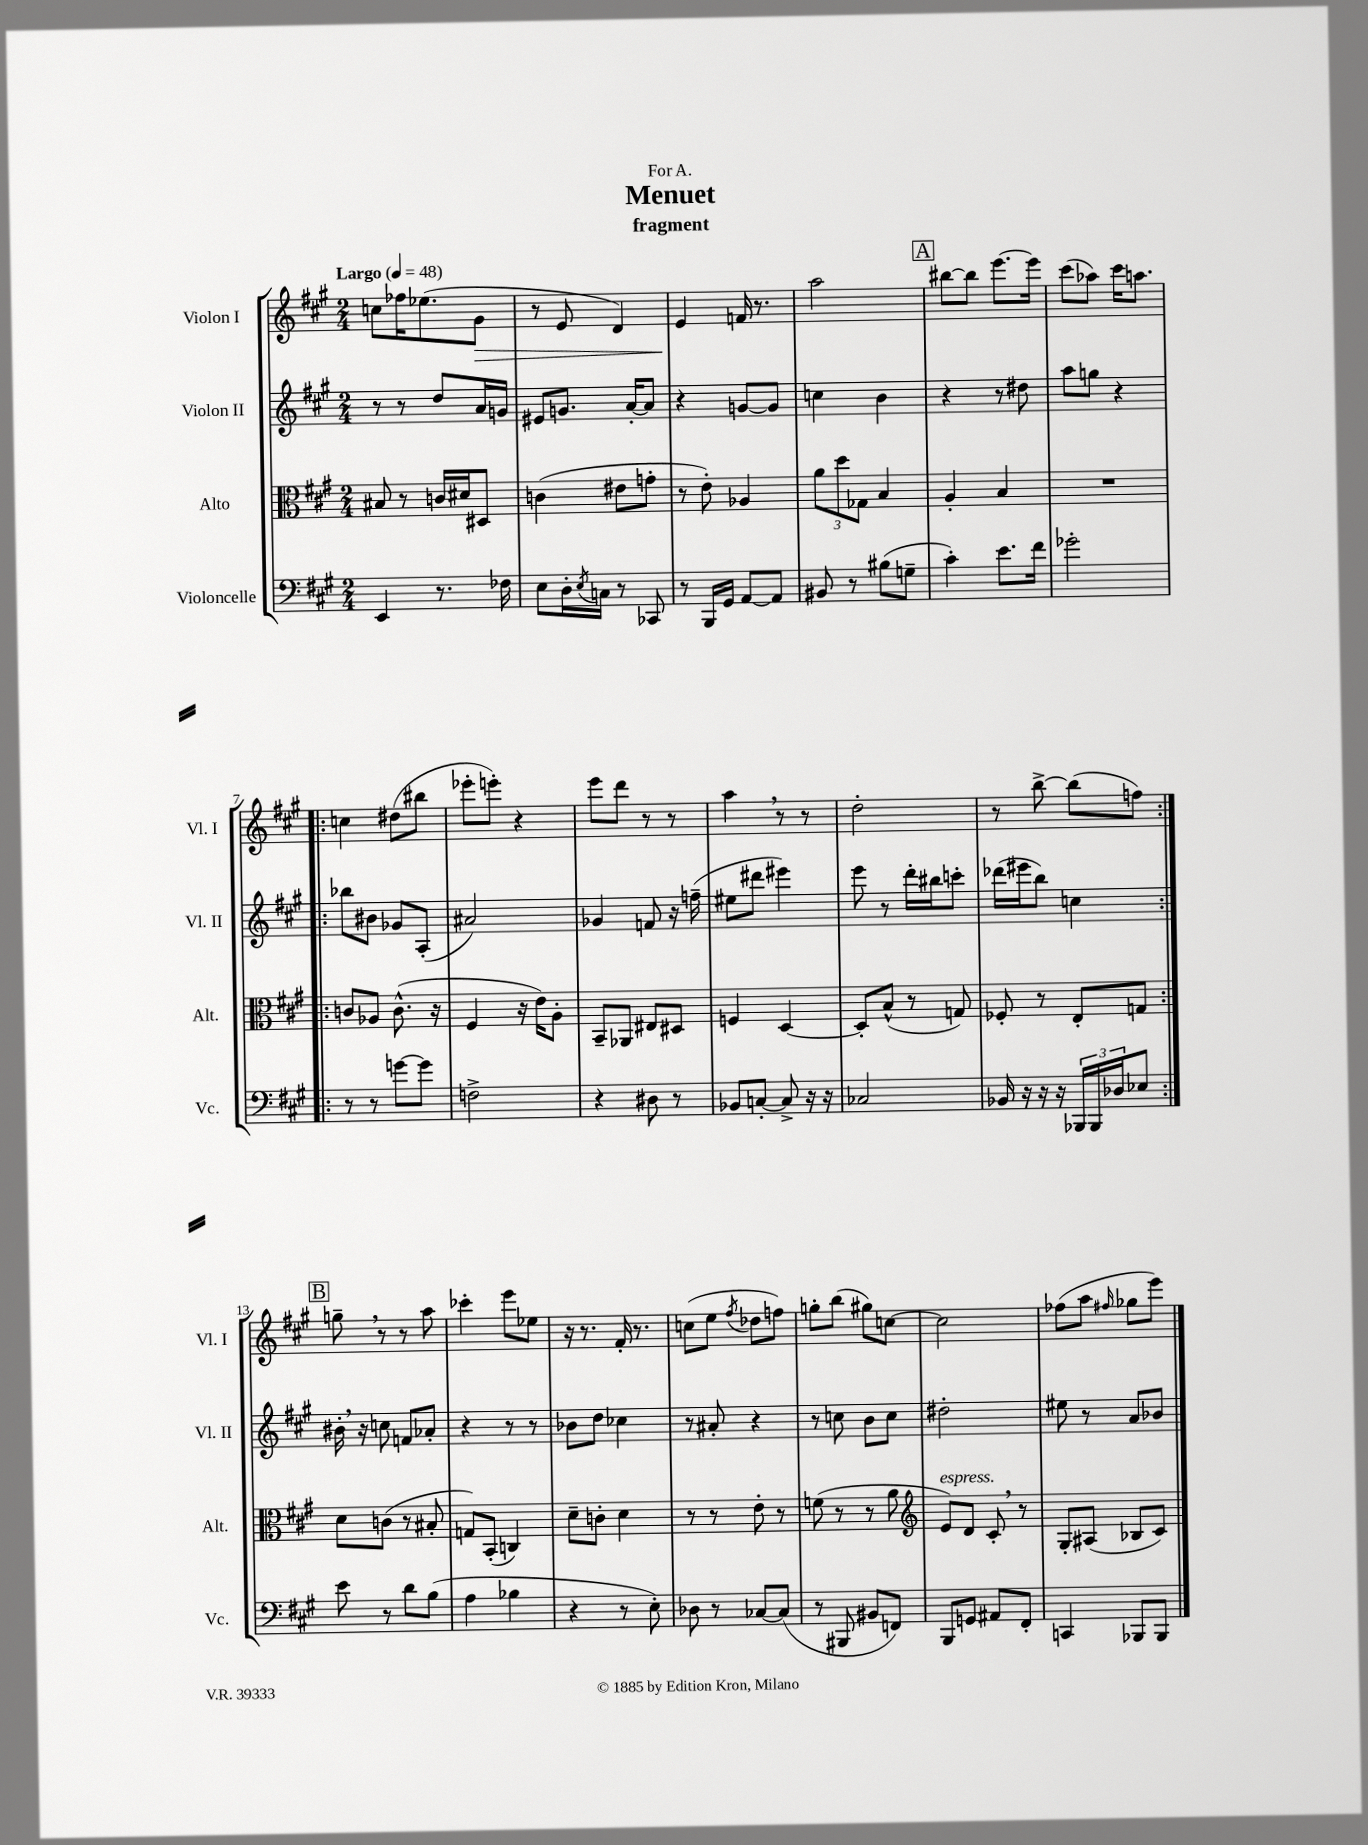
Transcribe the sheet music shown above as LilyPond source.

\header { title = "Menuet" subtitle = "fragment" dedication = "For A." }
<<
\new StaffGroup <<
\new Staff = "s0" \with { instrumentName = "Violon I" shortInstrumentName = "Vl. I" } {
    \clef treble \key a \major \numericTimeSignature \time 2/4 \tempo "Largo" 4 = 48
    c''8 fes''16 ees''8.( gis'8\> |
    r8 e'8 d'4) |
    e'4\! f'16 r8. |
    a''2 |
    \mark \markup { \box "A" } bis''8~ bis''8 e'''8.~ e'''16 |
    cis'''8( aes''8) cis'''16 a''8. |
    \repeat volta 2 { c''4 dis''8( bis''8 |
    ees'''8-. e'''8-.) r4 |
    e'''8 d'''8 r8 r8 |
    a''4 \breathe r8 r8 |
    d''2-. |
    r8 b''8~-> b''8( f''8) | }
    \mark \markup { \box "B" } g''8-- \breathe r8 r8 a''8 |
    ces'''4-. e'''8 ees''8 |
    r16 r8. fis'16-. r8. |
    c''8( e''8 \acciaccatura { fis''8 } des''8 f''8) |
    g''8-. b''8( gis''8) c''8~ |
    c''2 |
    fes''8( a''8 \grace { fis''16 } ges''8 e'''8) \bar "|." |
}
\new Staff = "s1" \with { instrumentName = "Violon II" shortInstrumentName = "Vl. II" } {
    \clef treble \key a \major \numericTimeSignature \time 2/4
    r8 r8 d''8 a'16 g'16 |
    eis'8 g'8. a'16~-. a'8 |
    r4 g'8~ g'8 |
    c''4 b'4 |
    \mark \markup { \box "A" } r4 r8 dis''8 |
    a''8 g''8 r4 |
    \repeat volta 2 { bes''8 bis'8 ges'8 a8-.( |
    ais'2) |
    ges'4 f'8 r16 f''16--( |
    eis''8 dis'''8 eis'''4) |
    e'''8 r8 d'''16-. bis''16 c'''8-. |
    des'''16( eis'''16 b''8) c''4 | }
    \mark \markup { \box "B" } bis'16-. \breathe r16 c''8 f'8 aes'8-. |
    r4 r8 r8 |
    bes'8 d''8 ces''4 |
    r8 ais'8-. r4 |
    r8 c''8 b'8 c''8 |
    dis''2-. |
    eis''8 r8 a'8 bes'8 \bar "|." |
}
\new Staff = "s2" \with { instrumentName = "Alto" shortInstrumentName = "Alt." } {
    \clef alto \key a \major \numericTimeSignature \time 2/4
    bis8 r8 c'16 dis'16 dis8 |
    c'4( eis'8 g'8-. |
    r8 e'8-.) aes4 |
    \tuplet 3/2 { a'8 d''8 ges8 } b4 |
    \mark \markup { \box "A" } a4-. b4 |
    R2 |
    \repeat volta 2 { c'8 aes8 c'8.-^( r16 |
    fis4 r16 e'16) a8-. |
    b,8-- aes,8 eis8 dis8 |
    f4 d4~ |
    d8-. b8-^( r8 g8) |
    fes8-. r8 e8-. g8 | }
    \mark \markup { \box "B" } d'8 c'8( r8 bis8-. |
    g8) b,8-.( c4) |
    d'8-- c'8-. d'4 |
    r8 r8 e'8-. r8 |
    f'8( r8 r8 a'8 |
    \clef treble e'8^\markup { \italic "espress." }) d'8 cis'8-. \breathe r8 |
    gis8-. ais8( bes8 cis'8) \bar "|." |
}
\new Staff = "s3" \with { instrumentName = "Violoncelle" shortInstrumentName = "Vc." } {
    \clef bass \key a \major \numericTimeSignature \time 2/4
    e,4 r8. fes16 |
    e8 d16-. \acciaccatura { e8 } c16 r8 ces,8 |
    r8 b,,16 gis,16 a,8~ a,8 |
    bis,8 r8 bis8( g8-- |
    \mark \markup { \box "A" } cis'4-.) e'8. fis'16 |
    ges'2-. |
    \repeat volta 2 { r8 r8 g'8~ g'8 |
    f2-> |
    r4 dis8 r8 |
    bes,8 c8~-. c8-> r16 r16 |
    ces2 |
    bes,16 r16 r16 r16 \tuplet 3/2 { bes,,16 bes,,16 des16 } ees8 | }
    \mark \markup { \box "B" } e'8 r8 d'8 b8( |
    a4 bes4 |
    r4 r8 e8-.) |
    des8 r8 ces8~ ces8( |
    r8 bis,,8 bis,8 f,8) |
    b,,8 g,8 ais,8 fis,8-. |
    c,4 bes,,8 bes,,8 \bar "|." |
}
>>
>>
